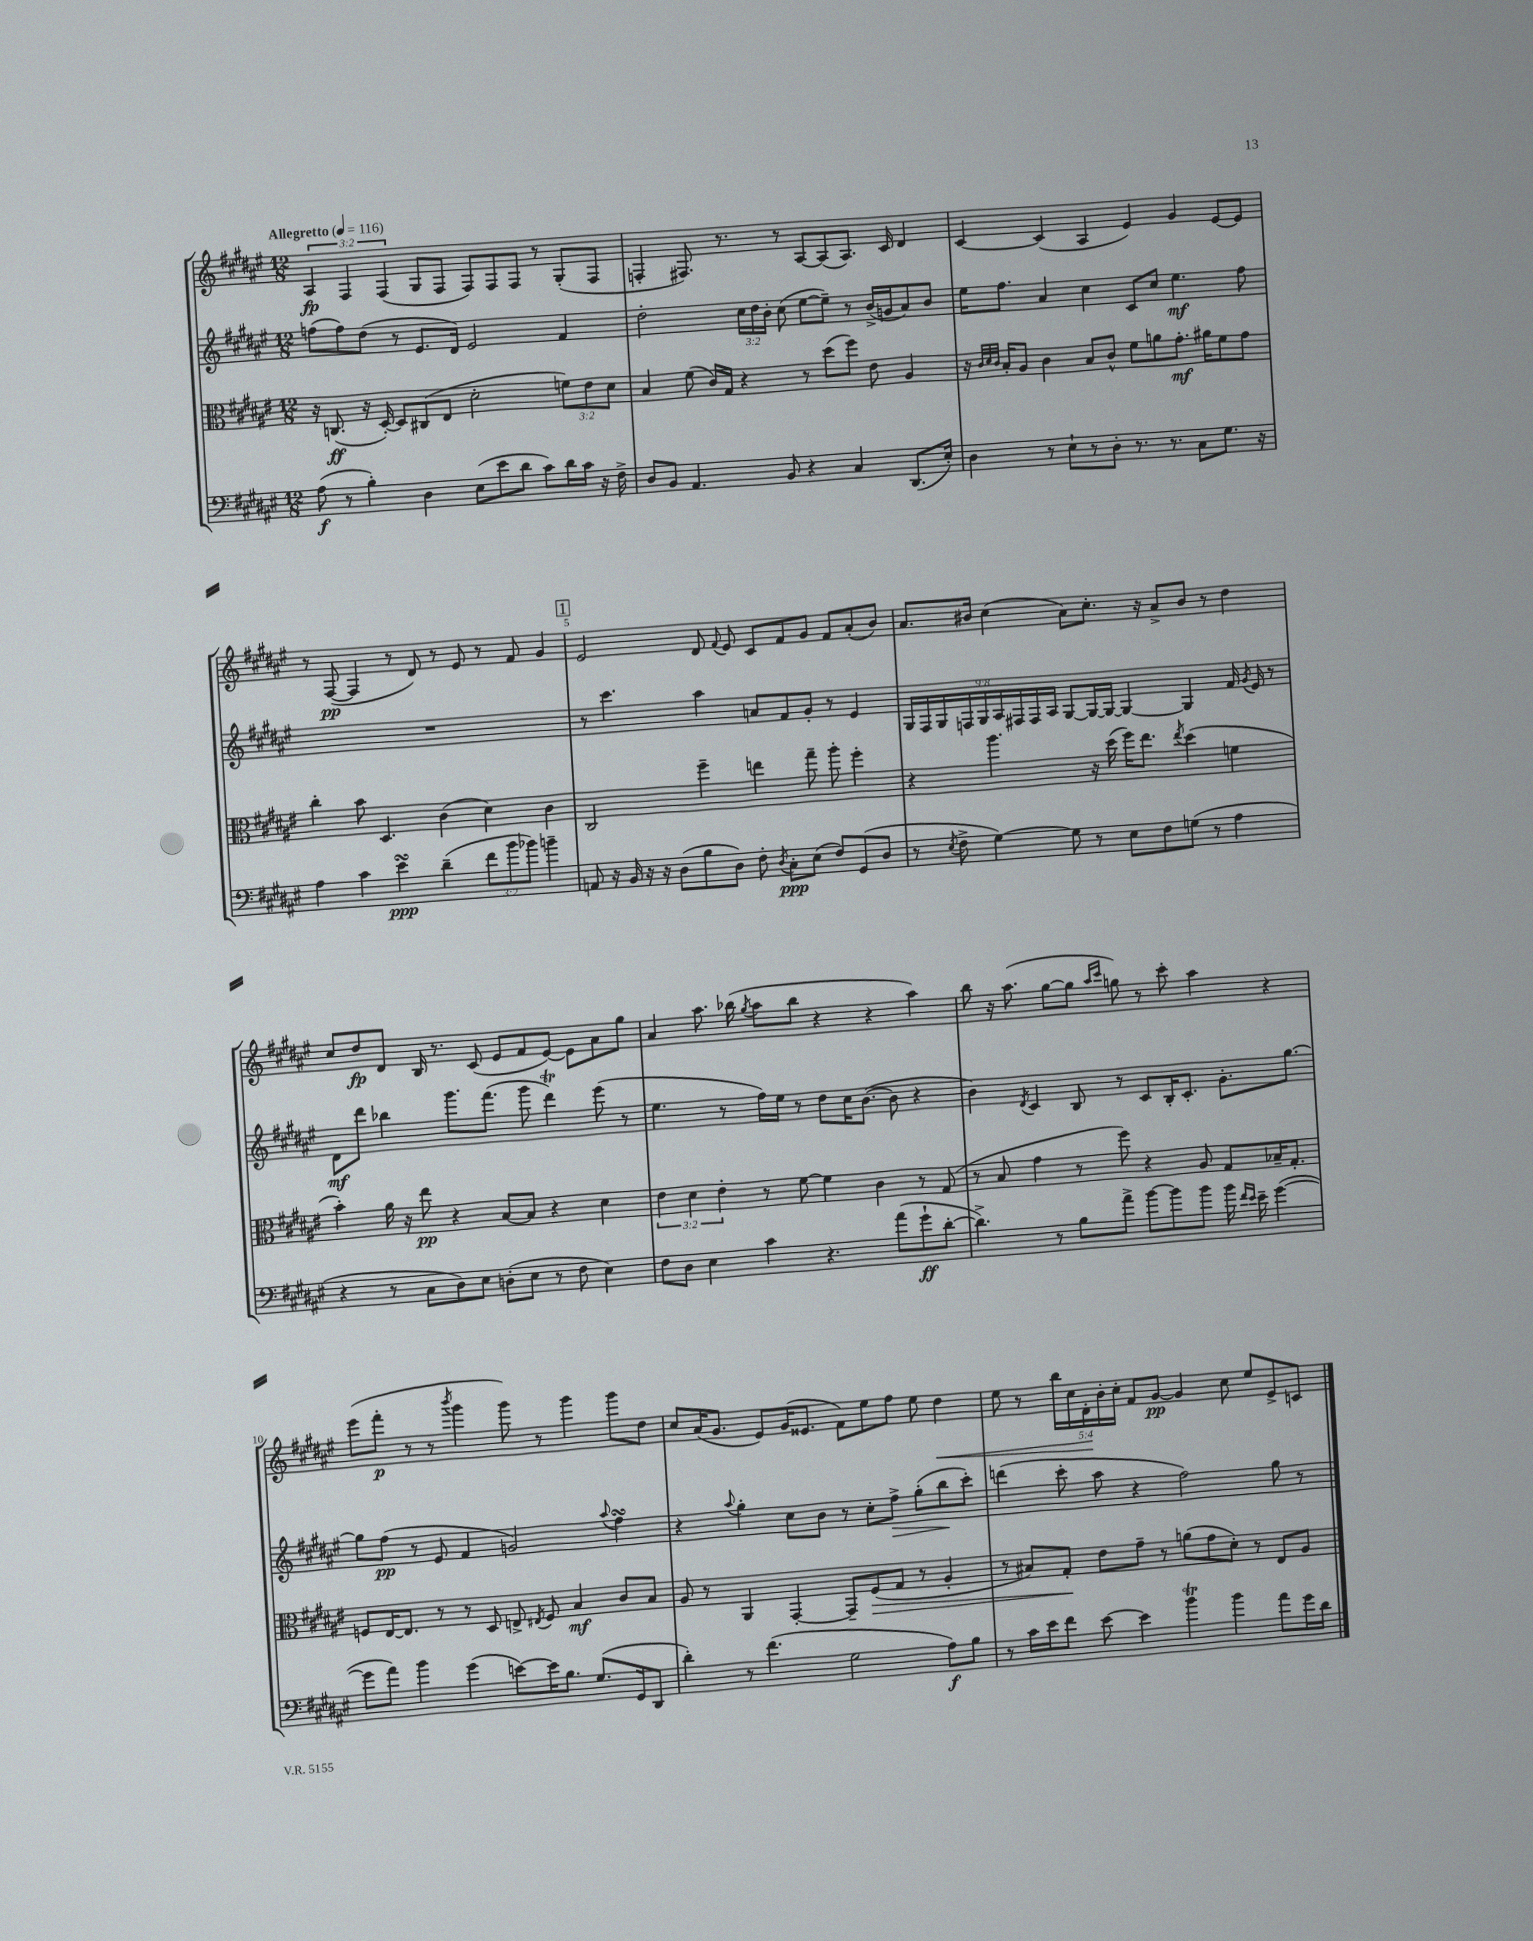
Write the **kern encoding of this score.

**kern	**dynam	**kern	**dynam	**kern	**dynam	**kern	**dynam
*part4	*part4	*part3	*part3	*part2	*part2	*part1	*part1
*staff4	*staff4	*staff3	*staff3	*staff2	*staff2	*staff1	*staff1
*clefF4	*	*clefC3	*	*clefG2	*	*clefG2	*
*k[f#c#g#d#a#e#]	*	*k[f#c#g#d#a#e#]	*	*k[f#c#g#d#a#e#]	*	*k[f#c#g#d#a#e#]	*
*M12/8	*	*M12/8	*	*M12/8	*	*M12/8	*
*MM116	*	*MM116	*	*MM116	*	*MM116	*
=1	=1	=1	=1	=1	=1	=1	=1
!	!	!	!	!	!	!LO:TX:a:B:t=Allegretto	!
(8A#\	f	16r	.	(8ffn\L	.	6A#/	fp
.	.	(8.Cn/	ff	.	.	.	.
8r	.	.	.	8ff\)	.	.	.
.	.	.	.	.	.	6F#/	.
4B'\)	.	16r	.	(8dd#\J	.	.	.
.	.	[16D#'/)	.	.	.	.	.
.	.	.	.	.	.	(6F#/	.
.	.	8D#/L]	.	8r	.	.	.
4D#\	.	(8C#X/	.	8.e#/L	.	8G#/L	.
.	.	8E#/J	.	.	.	8F#/J	.
.	.	.	.	16d#/Jk)	.	.	.
(8E#\L	.	2d#'\	.	2e#/	.	8F#/L)	.
8e#\	.	.	.	.	.	8F#/	.
8d#\J	.	.	.	.	.	8F#/J	.
8c#\L)	.	.	.	.	.	8r	.
16d#\L	.	12fn\L)	.	4f#/	.	(8G#'/L	.
16c#\JJ	.	.	.	.	.	.	.
.	.	12e#\	.	.	.	.	.
16r	.	.	.	.	.	8F#/J	.
.	.	12d#\J	.	.	.	.	.
16F#^\	.	.	.	.	.	.	.
=2	=2	=2	=2	=2	=2	=2	=2
8D#/L	.	4B/	.	2dd#'\	.	4Fn'/	.
8BB/J	.	.	.	.	.	.	.
4.AA#/	.	(8f#\	.	.	.	8.F#X/)	.
.	.	16c#/LL)	.	.	.	.	.
.	.	16G#/JJ	.	.	.	8.r	.
.	.	4r	.	24cc#\LL	.	.	.
.	.	.	.	24dd#\	.	.	.
.	.	.	.	24b'\JJ	.	.	.
8BB/	.	.	.	(8cc#\	.	8r	.
4r	.	8r	.	[8ee#\L	.	[8A#/L	.
.	.	(8dd#\L	.	8ee#~\J])	.	(8A#/]	.
4C#/	.	8ff#\J)	.	8r	.	8.A#/J)	.
.	.	8e#\	.	(16b^/LL	.	.	.
.	.	.	.	16gn/J	.	16c#/	.
(8.DD#/L	.	4A#/	.	8a#/)	.	4d#/	.
.	.	.	.	8b/J	.	.	.
16E#'/Jk)	.	.	.	.	.	.	.
=3	=3	=3	=3	=3	=3	=3	=3
4D#\	.	16r	.	16ee#\KL	.	[4c#/	.
.	.	32qqc#/LLL	.	.	.	.	.
.	.	32qqd#/	.	.	.	.	.
.	.	32qqc#/JJJ	.	.	.	.	.
.	.	16B'/KL	.	8.ff#\J	.	.	.
.	.	8A#/J	.	.	.	.	.
8r	.	4c#\	.	4a#/	.	(4c#/]	.
8E#`\L	.	.	.	.	.	.	.
8r	.	8B/L	.	4cc#\	.	4A#/	.
8D#'\J	.	8c#^^/J	.	.	.	.	.
8.r	.	8f#\L	.	8c#/L	.	4e#/)	.
.	.	8an\	.	8cc#/J	.	.	.
8.r	.	.	.	.	.	.	.
.	.	8.g#'\J	mf	4.ee#\	mf	4g#/	.
8C#\L	.	.	.	.	.	.	.
.	.	16a#X\KL	.	.	.	.	.
8.G#\J	.	8f#\	.	.	.	[8e#/L	.
.	.	8g#\J	.	8ff#\	.	8e#/J]	.
16r	.	.	.	.	.	.	.
!!LO:LB:g=z
=4	=4	=4	=4	=4	=4	=4	=4
4A#\	.	4cc#'\	.	1.r	.	8r	.
.	.	.	.	.	.	([8F#/	pp
4c#\	.	8b\	.	.	.	4F#/]	.
.	.	4.D#/	.	.	.	.	.
4e#sSsS\	ppp	.	.	.	.	8r	.
.	.	.	.	.	.	8d#/)	.
(4d#~\	.	(4c#\	.	.	.	8r	.
.	.	.	.	.	.	8e#/	.
12f#\L	.	4d#\)	.	.	.	8r	.
12b\	.	.	.	.	.	.	.
.	.	.	.	.	.	8f#/	.
12b-X\J)	.	.	.	.	.	.	.
4bn~\	.	4c#\	.	.	.	4g#/	.
!!LO:REH:place=s1:t=1
=5	=5	=5	=5	=5	=5	=5	=5
8AAn/	.	2C#/	.	8r	.	2e#/	.
16r	.	.	.	4.ccc#\	.	.	.
16BB/	.	.	.	.	.	.	.
16r	.	.	.	.	.	.	.
16r	.	.	.	.	.	.	.
(8D#\L	.	.	.	.	.	.	.
8B\	.	4ff#~\	.	4aa#\	.	8d#/	.
.	.	.	.	.	.	8qqf#/	.
8D#\J)	.	.	.	.	.	8e#/	.
8F#'\	.	4een\	.	8an/L	.	8c#/L	.
8qD#/	.	.	.	.	.	.	.
8C#'\L	ppp	.	.	8f#/	.	8f#/	.
(8E#\J	.	8gg#~\	.	8g#'/J	.	8g#/J	.
8F#/L)	.	8aa#'\	.	8r	.	8f#/L	.
(8GG#/	.	4ff#'\	.	4e#/	.	(8a#'/	.
8D#/J	.	.	.	.	.	8b/J)	.
=6	=6	=6	=6	=6	=6	=6	=6
8r	.	4r	.	18G#/LL	.	8.a#/L	.
.	.	.	.	18F#/	.	.	.
.	.	.	.	18G#/	.	.	.
8qE#/	.	.	.	.	.	.	.
8F#^\	.	.	.	.	.	.	.
.	.	.	.	18Fn/	.	.	.
.	.	.	.	.	.	16b#X/Jk	.
.	.	.	.	18G#/	.	.	.
[4G#\)	.	4.aa#\	.	.	.	(4cc#\	.
.	.	.	.	18A#/	.	.	.
.	.	.	.	18F#X/	.	.	.
.	.	.	.	18F#/	.	.	.
.	.	.	.	18A#/JJ	.	.	.
8G#\]	.	.	.	[8G#/L	.	8a#\L)	.
8r	.	16r	.	16G#/L_	.	8.cc#'\J	.
.	.	(16dd#\	.	16G#/JJ_	.	.	.
8E#\L	.	16ff#\KL)	.	4G#/_	.	.	.
.	.	8.ee#\J	.	.	.	16r	.
8F#\	.	.	.	.	.	8a#^/L	.
.	.	8qee#/	.	.	.	.	.
(8Gn\J	.	(4dd#\	.	4G#/]	.	8b#/J	.
8r	.	.	.	.	.	8r	.
4A#\	.	4fn\	.	16f#/	.	4dd#\	.
.	.	.	.	8qg#/	.	.	.
.	.	.	.	16e#/	.	.	.
.	.	.	.	8r	.	.	.
!!LO:LB:g=z
=7	=7	=7	=7	=7	=7	=7	=7
4r	.	4b'\)	.	8d#\L	mf	8cc#/L	.
.	.	.	.	8ddd#\J	.	8dd#/	fp
8r	.	16a#\	.	4bb-X\	.	8d#/J	.
.	.	16r	.	.	.	.	.
8C#\L	.	8ee#\	pp	.	.	16B/	.
.	.	.	.	.	.	8.r	.
8D#\)	.	4r	.	8.ggg#\L	.	.	.
8E#\J	.	.	.	.	.	(8c#/	.
.	.	.	.	(8.fff#\J	.	.	.
(8Dn'\L	.	[8B/L	.	.	.	8e#/L	.
8E#\J	.	8B/J]	.	8ggg#\	.	8f#/	.
8r	.	4r	.	4ddd#T\)	.	[8e#/J)	.
8F#\	.	.	.	.	.	8e#\L]	.
4E#\)	.	4d#\	.	(8eee#\	.	8a#\	.
.	.	.	.	8r	.	8gg#\J	.
=8	=8	=8	=8	=8	=8	=8	=8
8F#\L	.	6e#\	.	4.ee#\	.	4a#/	.
8D#\J	.	.	.	.	.	.	.
.	.	6d#\	.	.	.	.	.
4E#\	.	.	.	.	.	8.aa#\	.
.	.	6e#'\	.	.	.	.	.
.	.	.	.	8r	.	.	.
.	.	.	.	.	.	(16bb-X\	.
.	.	.	.	.	.	8qgg#/	.
4c#\	.	8r	.	16ff#\LL)	.	8aa#\L	.
.	.	.	.	16ee#\JJ	.	.	.
.	.	[8f#\	.	8r	.	8bb-\J	.
4.r	.	4f#\]	.	8dd#\L	.	4r	.
.	.	.	.	16cc#\K	.	.	.
.	.	.	.	([8.b\J	.	.	.
.	.	4c#\	.	.	.	4r	.
(8a#\L	.	.	.	8b\]	.	.	.
8g#`\	ff	8r	.	4r	.	4aa#\)	.
[8d#'\J	.	(8G#/	.	.	.	.	.
=9	=9	=9	=9	=9	=9	=9	=9
4.d#^\])	.	8r	.	4b\)	.	8bb\	.
.	.	8B/	.	.	.	16r	.
.	.	.	.	.	.	(8.aa#\	.
.	.	.	.	8qd#/	.	.	.
.	.	4g#\	.	4c#/	.	.	.
8r	.	.	.	.	.	[8gg#\L	.
8B\L	.	8r	.	8B/	.	8gg#\J]	.
.	.	.	.	.	.	16qqaa#/LL	.
.	.	.	.	.	.	16qqccc#/JJ	.
8a#^\J	.	8ff#\)	.	8r	.	8ggn\)	.
[8b\L	.	4r	.	8c#/L	.	8r	.
8b\]	.	.	.	16B'/K	.	8ccc#'\	.
.	.	.	.	8.c#'/J	.	.	.
8b\J	.	8A#/	.	.	.	4aa#\	.
16b\	.	8G#/L	.	8.g#'\L	.	.	.
16qqf#/LL	.	.	.	.	.	.	.
16qqe#/JJ	.	.	.	.	.	.	.
16e#~\	.	.	.	.	.	.	.
([4g#\	.	16B-X~/K	.	.	.	4r	.
.	.	8.G#'/J	.	[8.gg#\J	.	.	.
!!LO:LB:g=z
=10	=10	=10	=10	=10	=10	=10	=10
8g#\L]	.	8Fn/L	.	8gg#\L]	.	(8eee#\L	.
8a#\J)	.	[16E#/K	.	(8ff#\J	pp	8fff#'\J	p
.	.	8.E#/J]	.	.	.	.	.
4b\	.	.	.	8r	.	8r	.
.	.	8r	.	8e#/	.	8r	.
.	.	.	.	.	.	8qbbb/	.
(4g#\	.	8r	.	4f#/	.	4ggg#\	.
.	.	8D#/	.	.	.	.	.
[8en\L)	.	8En^/	.	2gn/)	.	8ggg#\)	.
.	.	8qE#X/	.	.	.	.	.
16e\K]	.	8F/	.	.	.	8r	.
8.B\J	.	.	.	.	.	.	.
.	.	4B/	mf	.	.	4ggg#\	.
(8.G#/L	.	.	.	.	.	.	.
.	.	.	.	8qqaa#/	.	.	.
.	.	8c#/L	.	4ff#sSSs\	.	8ggg#\L	.
16GG#/k	.	.	.	.	.	.	.
8DD#/J	.	8B/J	.	.	.	8dd#\J	.
=11	=11	=11	=11	=11	=11	=11	=11
4d#'\)	.	8A#/	.	4r	.	8cc#/L	.
.	.	8r	.	.	.	(16a#/K	.
.	.	.	.	.	.	8.g#/J	.
.	.	.	.	8qqaa#/	.	.	.
8r	.	4AA#/	.	4gg#'\	.	.	.
(4.f#\	.	.	.	.	.	8e#/L)	.
.	.	[4GG#'/	.	8cc#\L	.	(16g#/K	.
.	.	.	.	.	.	8.e##X/J	.
.	.	.	.	8b\J	.	.	.
2G#\	.	8GG#~/L]	.	8r	.	8f#\L)	.
!	!	!	!LO:HP:b	!	!	!	!
.	.	(8F#/	>	8cc#'\L	.	8ee#\	.
!	!	!	!	!	!LO:HP:b	!	!
.	.	8G#/J	.	8ff#^\J	>	8ff#\J	.
.	.	8r	.	(8gg#'\L	.	8ee#\	.
!	!	!	!	!	!	!	!LO:HP:b
8A#\L)	f	4A#'/	.	8bb\	.	4dd#\	<
8B\J	.	.	.	8ccc#'\J)	]	.	.
=12	=12	=12	=12	=12	=12	=12	=12
8r	.	8r	.	(4dddn\	.	8ee#\	.
16c#\LL	.	8B#X/L)	.	.	.	8r	.
16e#\J	.	.	.	.	.	.	.
8f#\J	.	8G#'/J	.	8ccc#'\	.	20bb\LL	.
.	.	.	.	.	.	20cc#\	.
.	.	.	.	.	.	20d#'\	.
[8e#\	.	8e#\L	]	8aa#\	.	.	.
.	.	.	.	.	.	20b'\	[
.	.	.	.	.	.	20cc#'\JJ	.
4e#\]	.	8g#~\J	.	4r	.	8f#/L	.
.	.	8r	.	.	.	[8g#/J	pp
4bT\	.	(8an\L	.	2ff#\)	.	4g#/]	.
.	.	8g#\	.	.	.	.	.
4b\	.	8d#'\J)	.	.	.	8cc#\	.
.	.	8r	.	.	.	8ee#/L	.
8a#\L	.	8E#/L	.	8gg#\	.	8e#^/	.
16g#\L	.	8A#/J	.	8r	.	8cn/J	.
16d#\JJ	.	.	.	.	.	.	.
==	==	==	==	==	==	==	==
*-	*-	*-	*-	*-	*-	*-	*-
